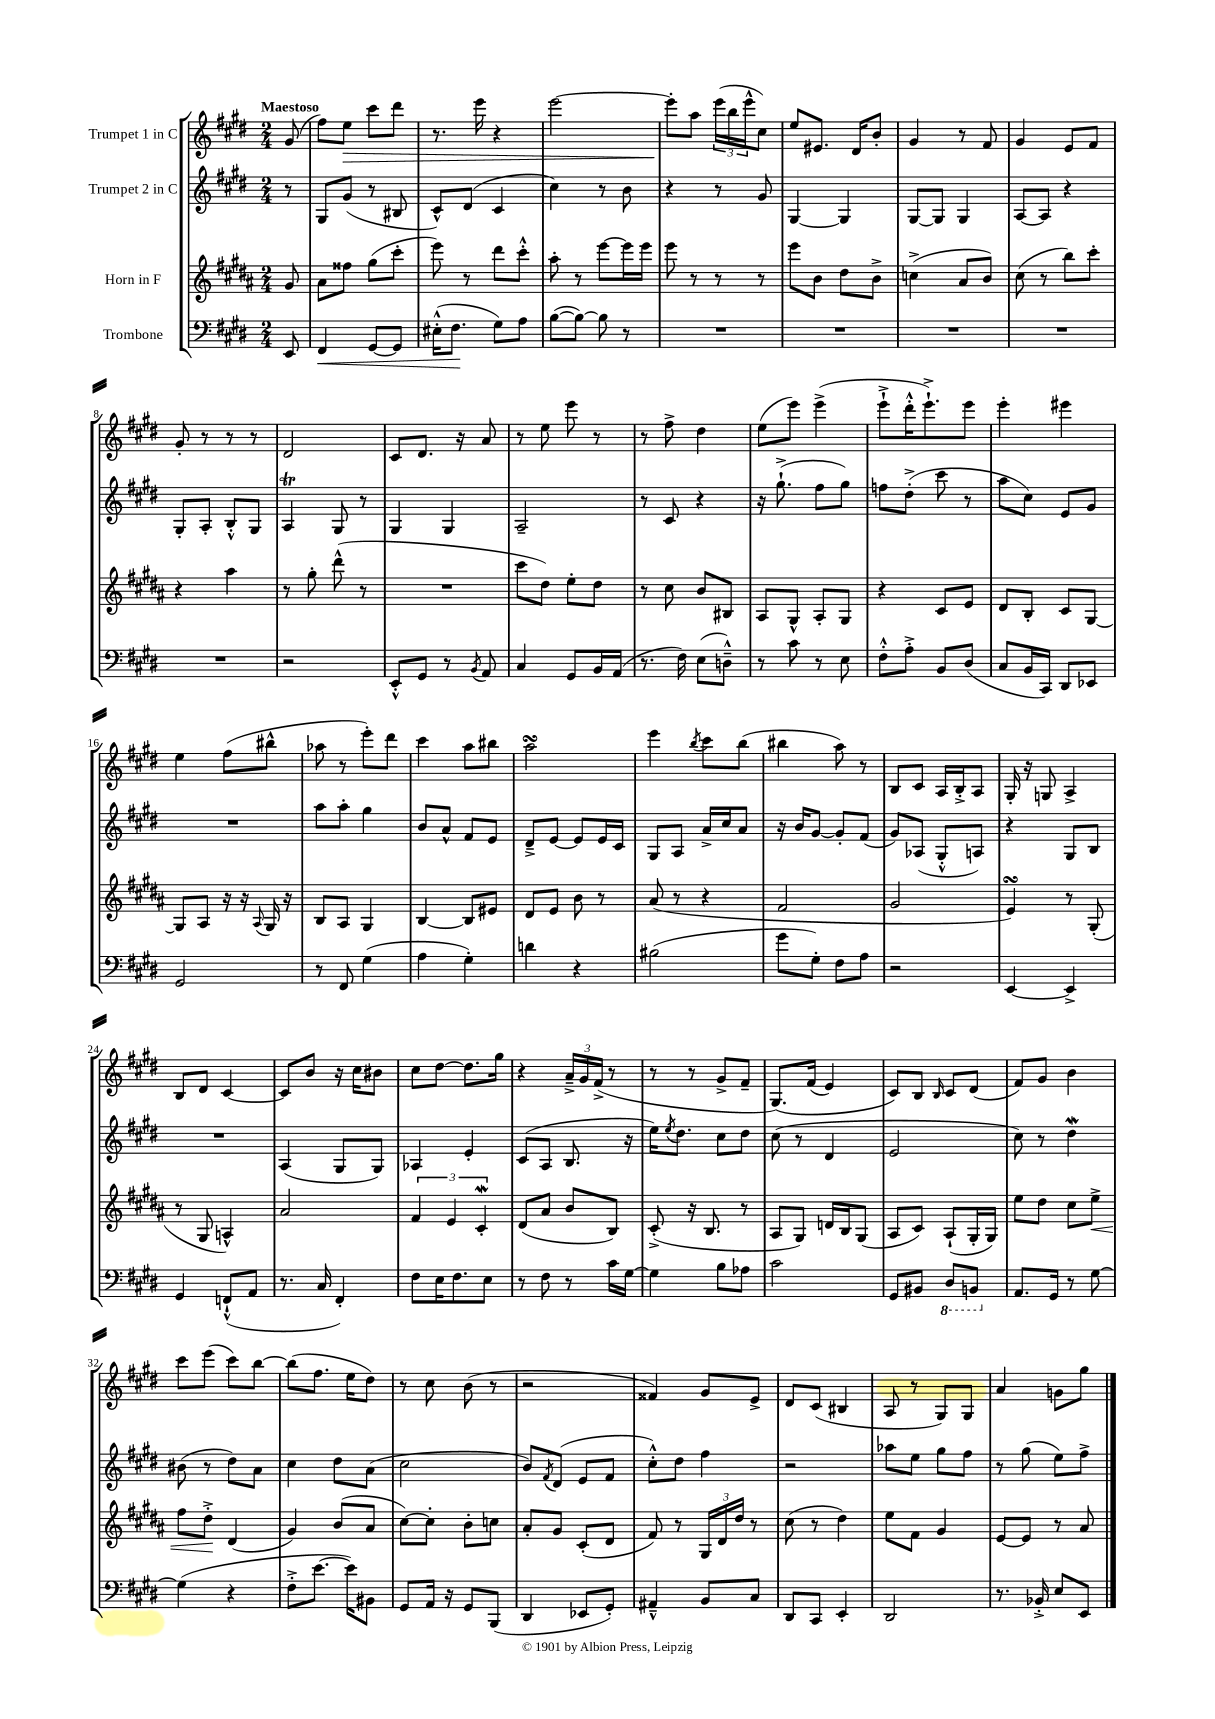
<<
\new StaffGroup <<
\new Staff = "s0" \with { instrumentName = "Trumpet 1 in C" } {
    \clef treble \key e \major \numericTimeSignature \time 2/4 \partial 8 \tempo "Maestoso"
    gis'8( |
    fis''8) e''8\> cis'''8 dis'''8 |
    r8. e'''16 r4 |
    e'''2~ |
    e'''8-.\! a''8 \tuplet 3/2 { e'''16( b''16 e'''16-^ } cis''8) |
    e''8 eis'8. dis'16 b'8-. |
    gis'4 r8 fis'8 |
    gis'4 e'8 fis'8 |
    gis'8-. r8 r8 r8 |
    dis'2 |
    cis'8 dis'8. r16 a'8 |
    r8 e''8 e'''8 r8 |
    r8 fis''8-> dis''4 |
    e''8( e'''8) e'''4->( |
    e'''8-!-> dis'''16-.-^ e'''8.-!->) e'''8 |
    e'''4-. eis'''4 |
    e''4 fis''8( bis''8-^ |
    aes''8 r8 e'''8-.) dis'''8 |
    cis'''4 a''8 bis''8 |
    a''2\turn |
    e'''4 \acciaccatura { b''8 } cis'''8 b''8( |
    bis''4 a''8) r8 |
    b8 cis'8 a16 b16-.-> a8 |
    gis16-. r16 g8 a4-> |
    b8 dis'8 cis'4~ |
    cis'8 b'8 r16 cis''16 bis'8 |
    cis''8 dis''8~ dis''8. gis''16 |
    r4 \tuplet 3/2 { a'16---> gis'16 fis'16->( } r8 |
    r8 r8 gis'8-> fis'8-- |
    gis8.)\( fis'16( e'4) |
    cis'8\) b8 \grace { b16 } cis'8 dis'8( |
    fis'8) gis'8 b'4 |
    cis'''8 e'''8( cis'''8) b''8~ |
    b''8( fis''8. e''16 dis''8) |
    r8 cis''8 b'8( r8 |
    r2 |
    fisis'4) gis'8 e'8-> |
    dis'8 cis'8( bis4 |
    a8 r8 gis8) gis8 |
    a'4 g'8 gis''8 \bar "|." |
}
\new Staff = "s1" \with { instrumentName = "Trumpet 2 in C" } {
    \clef treble \key e \major \numericTimeSignature \time 2/4 \partial 8
    r8 |
    gis8 gis'8( r8 bis8 |
    cis'8-^) dis'8( cis'4 |
    cis''4) r8 b'8 |
    r4 r8 gis'8 |
    gis4~ gis4 |
    gis8~ gis8 gis4 |
    a8~ a8 r4 |
    gis8-. a8-. b8-.-^ gis8 |
    a4\trill gis8 r8 |
    gis4 gis4 |
    a2-- |
    r8 cis'8 r4 |
    r16 gis''8.-!->( fis''8 gis''8) |
    f''8 dis''8-.->( cis'''8 r8 |
    a''8 cis''8) e'8 gis'8 |
    R2 |
    a''8 a''8-. gis''4 |
    b'8 a'8-^ fis'8 e'8 |
    dis'8---> e'8~ e'8 e'16 cis'16 |
    gis8 a8 a'16-> cis''16 a'8 |
    r16 b'16 gis'8~ gis'8-. fis'8( |
    gis'8) aes8( gis8-.-^ a8) |
    r4 gis8 b8 |
    R2 |
    a4( gis8 gis8) |
    aes4 e'4-. |
    cis'8( a8 b8. r16 |
    e''16) \acciaccatura { e''8 } dis''8. cis''8 dis''8 |
    cis''8( r8 dis'4 |
    e'2 |
    cis''8) r8 dis''4\mordent |
    bis'8( r8 dis''8) a'8 |
    cis''4 dis''8 a'8( |
    cis''2 |
    b'8) \acciaccatura { fis'8 } dis'8( e'8 fis'8 |
    cis''8-.-^) dis''8 fis''4 |
    r2 |
    aes''8 e''8 gis''8 fis''8 |
    r8 gis''8( e''8) fis''8-> \bar "|." |
}
\new Staff = "s2" \with { instrumentName = "Horn in F" } {
    \clef treble \key b \major \numericTimeSignature \time 2/4 \partial 8
    gis'8 |
    ais'8 fisis''8 gis''8( cis'''8-. |
    e'''8) r8 dis'''8 cis'''8-.-^ |
    ais''8-. r8 e'''8~ e'''16 e'''16 |
    e'''8 r8 r8 r8 |
    e'''8 b'8 dis''8 b'8-> |
    c''4->( ais'8 b'8) |
    cis''8( r8 b''8) cis'''8-. |
    r4 ais''4 |
    r8 gis''8-. dis'''8-^( r8 |
    R2 |
    cis'''8 dis''8) e''8-. dis''8 |
    r8 cis''8 b'8 bis8 |
    ais8 gis8-^ ais8-. gis8 |
    r4 cis'8 e'8 |
    dis'8 b8-. cis'8 gis8~ |
    gis8 ais8 r16 r16 \appoggiatura { ais8 } gis16 r16 |
    b8 ais8 gis4 |
    b4~ b8 eis'8 |
    dis'8 e'8 b'8 r8 |
    ais'8( r8 r4 |
    fis'2 |
    gis'2 |
    e'4\turn) r8 gis8-.( |
    r8 gis8 a4-^) |
    ais'2 |
    \tuplet 3/2 { fis'4 e'4 cis'4-.\mordent } |
    dis'8( ais'8 b'8 b8) |
    cis'8-.->( r16 b8. r8 |
    ais8 gis8) d'16 b16 gis8( |
    ais8 cis'8) ais8-!( gis16-. gis16) |
    e''8 dis''8 cis''8 e''8->\< |
    fis''8 dis''8-.->\! dis'4( |
    gis'4) b'8( ais'8 |
    cis''8~) cis''8-. b'8-. c''8 |
    ais'8-. gis'8 cis'8-.( dis'8 |
    fis'8) r8 \tuplet 3/2 { gis16 dis'16 dis''16 } r8 |
    cis''8( r8 dis''4) |
    e''8 fis'8 gis'4 |
    e'8~ e'8 r8 ais'8 \bar "|." |
}
\new Staff = "s3" \with { instrumentName = "Trombone" } {
    \clef bass \key e \major \numericTimeSignature \time 2/4 \partial 8
    e,8 |
    fis,4\< gis,8~ gis,8 |
    eis16-.-^( fis8.\! gis8) a8 |
    b8~( b8~) b8 r8 |
    R2 |
    R2 |
    R2 |
    R2 |
    R2 |
    r2 |
    e,8-.-^ gis,8 r8 \acciaccatura { b,8 } a,8 |
    cis4 gis,8 b,16 a,16( |
    r8. fis16) e8( d8---^) |
    r8 cis'8 r8 e8 |
    fis8-.-^ a8-.-> b,8 dis8( |
    cis8 b,16 cis,16) dis,8 ees,8 |
    gis,2 |
    r8 fis,8 gis4( |
    a4 gis4-.) |
    d'4 r4 |
    bis2( |
    gis'8 gis8-.) fis8 a8 |
    r2 |
    e,4~ e,4-> |
    gis,4 f,8-!-^( a,8 |
    r8. cis16 fis,4-.) |
    fis8 e16 fis8. e8 |
    r8 fis8 r8 cis'16 gis16~ |
    gis4 b8 aes8 |
    cis'2 |
    gis,8 bis,8 \ottava #-1 dis,8 b,,!8 \ottava #0 |
    a,8. gis,16 r8 gis8~ |
    gis4( r4 |
    fis8-.-> e'8.~ e'16) bis,8 |
    gis,8 a,16 r16 gis,8 b,,8( |
    dis,4 ees,8 gis,8-.) |
    ais,4---^ b,8 cis8 |
    dis,8 cis,8 e,4-. |
    dis,2 |
    r8. bes,16-.-> e8 e,8 \bar "|." |
}
>>
>>
